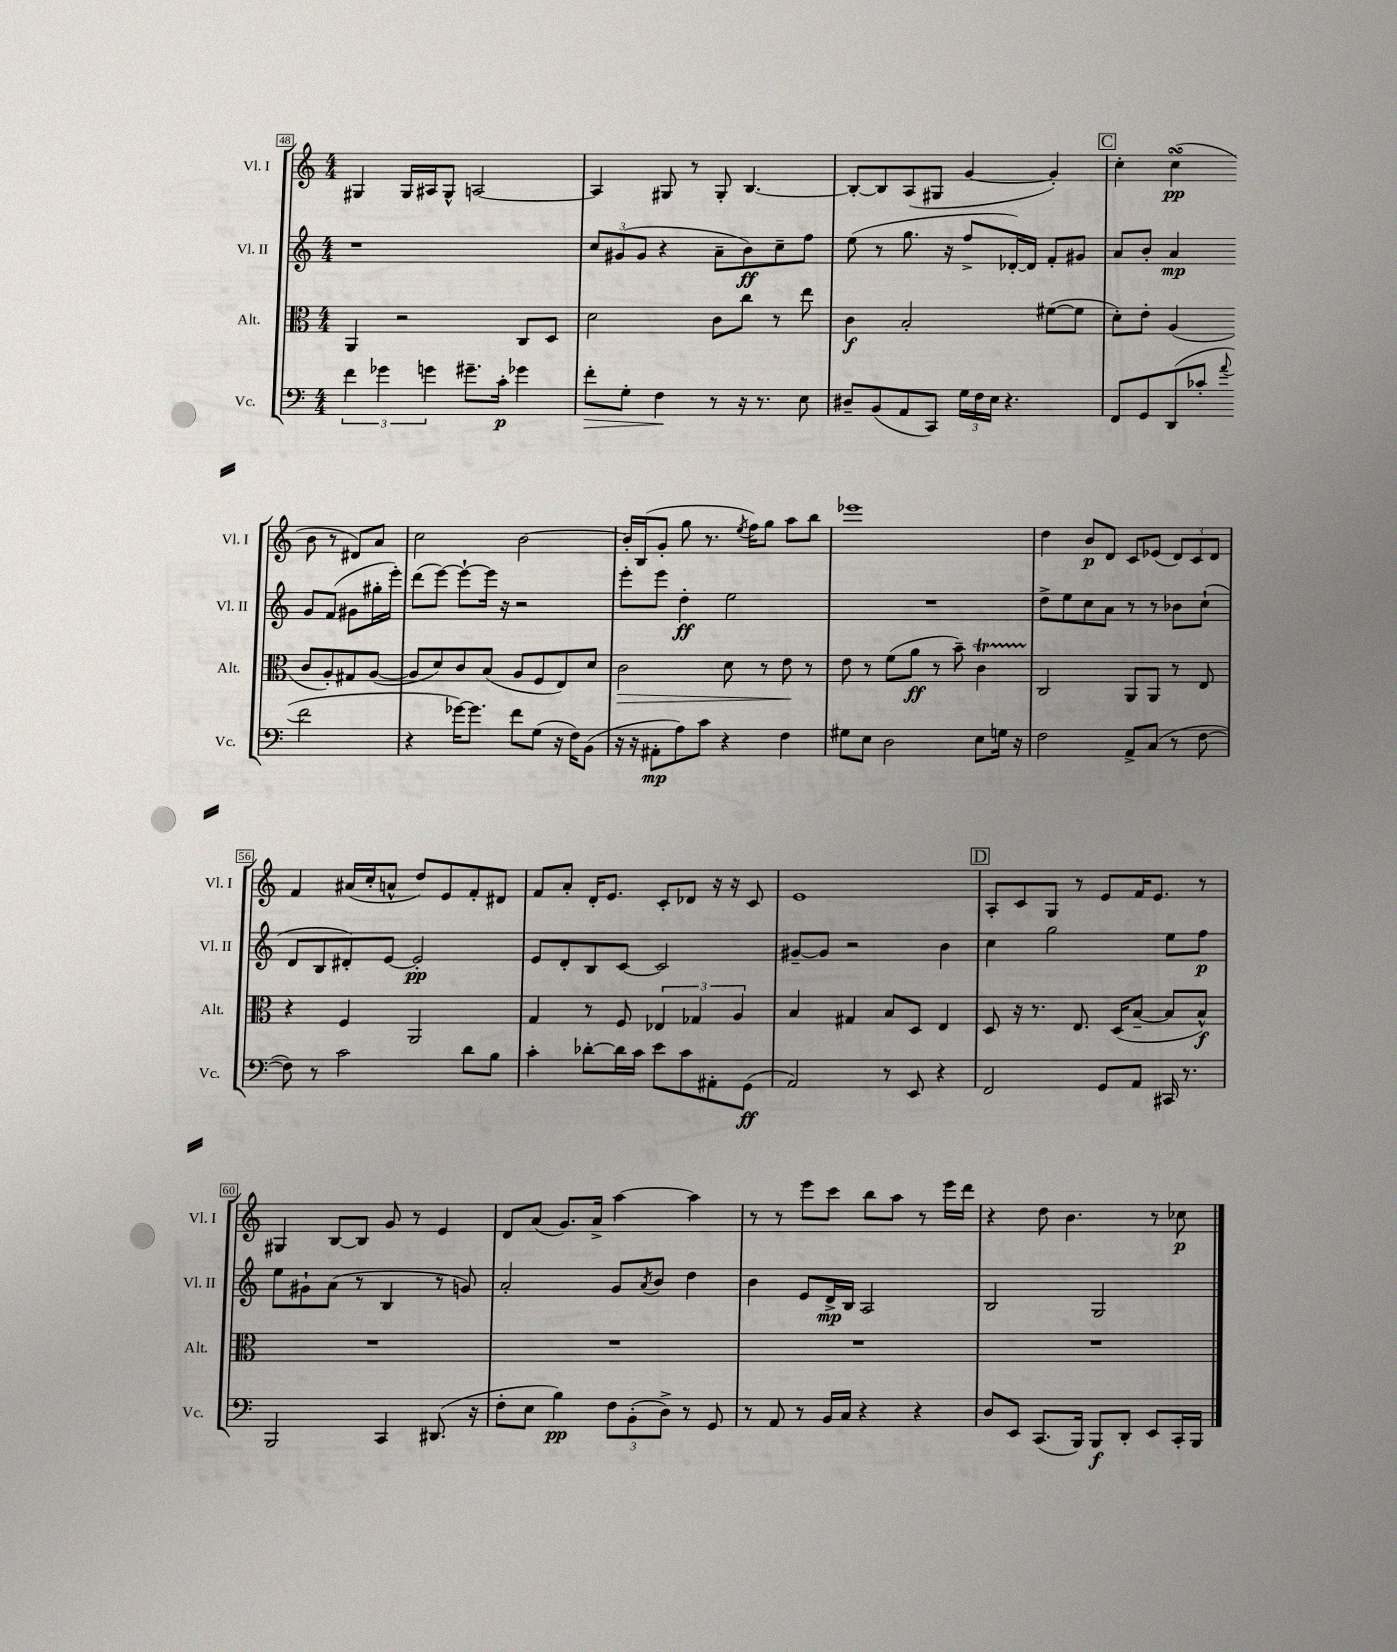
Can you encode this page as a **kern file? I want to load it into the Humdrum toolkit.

**kern	**dynam	**kern	**dynam	**kern	**dynam	**kern	**dynam
*part4	*part4	*part3	*part3	*part2	*part2	*part1	*part1
*staff4	*staff4	*staff3	*staff3	*staff2	*staff2	*staff1	*staff1
*I"Vc.	*	*I"Alt.	*	*I"Vl. II	*	*I"Vl. I	*
*I'Vc.	*	*I'Alt.	*	*I'Vl. II	*	*I'Vl. I	*
*clefF4	*	*clefC3	*	*clefG2	*	*clefG2	*
*k[]	*	*k[]	*	*k[]	*	*k[]	*
*M4/4	*	*M4/4	*	*M4/4	*	*M4/4	*
=48	=48	=48	=48	=48	=48	=48	=48
6f\	.	4AA/	.	1r	.	4G#X/	.
6g-X\	.	.	.	.	.	.	.
.	.	2r	.	.	.	16G#/LL	.
.	.	.	.	.	.	16A#X/J	.
6gn\	.	.	.	.	.	.	.
.	.	.	.	.	.	8G#^^/J	.
8.g#X~\L	.	.	.	.	.	[2An/	.
16c'\Jk	p	.	.	.	.	.	.
4g-X\	.	8C/L	.	.	.	.	.
.	.	8D/J	.	.	.	.	.
=49	=49	=49	=49	=49	=49	=49	=49
!	!LO:HP:b	!	!	!	!	!	!
8f'\L	>	2d\	.	12cc/L	.	4A/]	.
.	.	.	.	(12g#X/	.	.	.
8G'\J	.	.	.	.	.	.	.
.	.	.	.	12g#/J	.	.	.
4F\	.	.	.	4r	.	8G#X/	.
.	.	.	.	.	.	8r	.
8r	]	8c\L	.	8a~\L	.	8G#'/	.
16r	.	8cc\J	.	8b\)	ff	[4.B/	.
8.r	.	.	.	.	.	.	.
.	.	8r	.	8cc~\	.	.	.
8E\	.	8ee\	.	8ff\J	.	.	.
=50	=50	=50	=50	=50	=50	=50	=50
8D#X~/L	.	4c\	f	(8ee\	.	8B'/L_	.
(8BB/	.	.	.	8r	.	8B/]	.
8AA/	.	2B'/	.	8.gg\	.	(8A/	.
8CC/J)	.	.	.	.	.	8G#X/J	.
.	.	.	.	16r	.	.	.
24G\LL	.	.	.	8ff^/L	.	[4g/	.
24F\	.	.	.	.	.	.	.
24E\JJ	.	.	.	.	.	.	.
4.r	.	.	.	[16d-X'/L)	.	.	.
.	.	.	.	16d-/JJ]	.	.	.
.	.	([8f#X\L	.	8f'/L	.	4g'/])	.
.	.	8f#\J]	.	8g#X/J	.	.	.
!!LO:REH:place=s1:t=C
=51	=51	=51	=51	=51	=51	=51	=51
8FF/L	.	8d'\L)	.	8a/L	.	4cc'\	.
8GG/	.	8e'\J	.	8b'/J	.	.	.
(8DD/	.	(4A/	.	4a/	mp	(4ccsSSs\	pp
8c-X'/J	.	.	.	.	.	.	.
8qqa/	.	.	.	.	.	.	.
2f\	.	8c/L	.	8g/L	.	8b\	.
.	.	8A'/)	.	(8f/J	.	8r	.
.	.	8G#X/	.	8g#X\L	.	8d#X/L)	.
.	.	([8A/J	.	16gg#X'\L	.	8a/J	.
.	.	.	.	16eee'\JJ)	.	.	.
!!LO:LB:g=z
=52	=52	=52	=52	=52	=52	=52	=52
4r	.	8A/L]	.	(8ddd\L	.	2cc\	.
.	.	8d/)	.	[8eee\J)	.	.	.
[16g-X\KL)	.	8c/	.	8eee`\L_	.	.	.
8.g-\J]	.	.	.	.	.	.	.
.	.	(8B/J	.	16eee\Jk]	.	.	.
.	.	.	.	16r	.	.	.
8f\L	.	8A/L	.	2r	.	[2b\	.
(8G\J	.	8F/	.	.	.	.	.
16r	.	8E/)	.	.	.	.	.
16F\KL)	.	.	.	.	.	.	.
(8BB\J	.	8d/J	.	.	.	.	.
=53	=53	=53	=53	=53	=53	=53	=53
!	!	!	!LO:HP:b	!	!	!	!
16r	.	2c\	>	8eee'\L	.	16b'/LL]	.
16r	.	.	.	.	.	(16B/J	.
8AA#X'\L	mp	.	.	8eee\J	.	8g'/J	.
8A\)	.	.	.	4dd'\	ff	8gg\	.
8c\J	.	.	.	.	.	8.r	.
4r	.	8d\	.	2ee\	.	.	.
.	.	.	.	.	.	8qee/	.
.	.	.	.	.	.	16ff\KL)	.
.	.	8r	.	.	.	8gg\J	.
4F\	.	8e\	.	.	.	8aa\L	.
.	.	8r	]	.	.	8bb\J	.
=54	=54	=54	=54	=54	=54	=54	=54
8G#X\L	.	8e\	.	1r	.	1eee-X	.
8E\J	.	8r	.	.	.	.	.
2D\	.	(8f\L	.	.	.	.	.
.	.	8a\J	ff	.	.	.	.
.	.	8r	.	.	.	.	.
.	.	8b~\)	.	.	.	.	.
8E\L	.	4cT\	.	.	.	.	.
16Gn\Jk	.	.	.	.	.	.	.
16r	.	.	.	.	.	.	.
=55	=55	=55	=55	=55	=55	=55	=55
2F\	.	2C/	.	8dd^\L	.	4dd\	.
.	.	.	.	8ee\	.	.	.
.	.	.	.	8cc\	.	8b/L	p
.	.	.	.	8a\J	.	8d/J	.
8AA^/L	.	8AA/L	.	8r	.	8c/L	.
(8C/J	.	8AA/J	.	8r	.	(8e-X/J	.
8r	.	8r	.	8b-X\L	.	12d/L)	.
.	.	.	.	.	.	12c/	.
[8F\	.	8E/	.	(8cc`\J	.	.	.
.	.	.	.	.	.	12d/J	.
!!LO:LB:g=z
=56	=56	=56	=56	=56	=56	=56	=56
8F\])	.	4r	.	8d/L	.	4f/	.
8r	.	.	.	8B/	.	.	.
2c\	.	4F/	.	8d#X'/)	.	(16a#X/LL	.
.	.	.	.	.	.	16cc'/J	.
.	.	.	.	[8e/J	.	8an^^/J	.
.	.	2AA/	.	2e'/]	pp	8dd/L)	.
.	.	.	.	.	.	8e/	.
8d\L	.	.	.	.	.	8f'/	.
8B\J	.	.	.	.	.	8d#X/J	.
=57	=57	=57	=57	=57	=57	=57	=57
4c'\	.	4G/	.	8e/L	.	8f/L	.
.	.	.	.	8d'/	.	8a'/J	.
[8d-X'\L	.	8r	.	8B/	.	16d'/KL	.
.	.	.	.	.	.	8.e/J	.
16d-\L]	.	8F/	.	[8c/J	.	.	.
16c\JJ	.	.	.	.	.	.	.
8e\L	.	6E-X/	.	2c/]	.	8c'/L	.
8c\	.	.	.	.	.	8d-X/J	.
.	.	6G-X/	.	.	.	.	.
8AA#X'\	.	.	.	.	.	16r	.
.	.	.	.	.	.	16r	.
.	.	6A/	.	.	.	.	.
(8GG\J	ff	.	.	.	.	8c/	.
=58	=58	=58	=58	=58	=58	=58	=58
2AA/)	.	4B/	.	[8g#X~/L	.	1e	.
.	.	.	.	8g#/J]	.	.	.
.	.	4G#X/	.	2r	.	.	.
8r	.	8B/L	.	.	.	.	.
8EE/	.	8D/J	.	.	.	.	.
4r	.	4E/	.	4b\	.	.	.
!!LO:REH:place=s1:t=D
=59	=59	=59	=59	=59	=59	=59	=59
2FF/	.	8D/	.	4cc\	.	8A'/L	.
.	.	16r	.	.	.	8c/	.
.	.	8.r	.	.	.	.	.
.	.	.	.	2gg\	.	8G/J	.
.	.	8.E/	.	.	.	8r	.
8GG/L	.	.	.	.	.	8e/L	.
.	.	(16D/KL	.	.	.	.	.
8AA/J	.	[8B~/J	.	.	.	16f/K	.
.	.	.	.	.	.	8.e/J	.
16CC#X/	.	8B/L]	.	8ee\L	.	.	.
8.r	.	.	.	.	.	.	.
.	.	8B^^/J)	f	8ff\J	p	8r	.
!!LO:LB:g=z
=60	=60	=60	=60	=60	=60	=60	=60
2BBB/	.	1r	.	8ee\L	.	4G#X/	.
.	.	.	.	8g#X`\	.	.	.
.	.	.	.	(8a\J	.	[8B/L	.
.	.	.	.	8r	.	8B/J]	.
4CC/	.	.	.	4B/	.	8g/	.
.	.	.	.	.	.	8r	.
(8.DD#X/	.	.	.	8r	.	4e/	.
.	.	.	.	8gn/)	.	.	.
16r	.	.	.	.	.	.	.
=61	=61	=61	=61	=61	=61	=61	=61
8F'\L	.	1r	.	2a'/	.	8d/L	.
8E\J	.	.	.	.	.	(8a/J	.
4B\)	pp	.	.	.	.	8.g/L)	.
.	.	.	.	.	.	16a^/Jk	.
12F\L	.	.	.	8g/L	.	[4aa\	.
(12BB'\	.	.	.	.	.	.	.
.	.	.	.	8qa/	.	.	.
.	.	.	.	8b/J	.	.	.
12D^\J)	.	.	.	.	.	.	.
8r	.	.	.	4dd\	.	4aa\]	.
8GG/	.	.	.	.	.	.	.
=62	=62	=62	=62	=62	=62	=62	=62
8r	.	1r	.	4b\	.	8r	.
8AA/	.	.	.	.	.	8r	.
8r	.	.	.	8e/L	.	8eee\L	.
16BB/LL	.	.	.	16d^/L	mp	8ccc\J	.
16C/JJ	.	.	.	16B/JJ	.	.	.
4r	.	.	.	2A/	.	8bb\L	.
.	.	.	.	.	.	8aa\J	.
4r	.	.	.	.	.	8r	.
.	.	.	.	.	.	16eee\LL	.
.	.	.	.	.	.	16ddd\JJ	.
=63	=63	=63	=63	=63	=63	=63	=63
8D/L	.	1r	.	2B/	.	4r	.
8EE/J	.	.	.	.	.	.	.
(8.CC/L	.	.	.	.	.	8dd\	.
.	.	.	.	.	.	4.b\	.
16BBB/Jk)	.	.	.	.	.	.	.
8BBB/L	f	.	.	2G/	.	.	.
8DD'/J	.	.	.	.	.	.	.
8EE/L	.	.	.	.	.	8r	.
16CC'/L	.	.	.	.	.	8cc-X\	p
16BBB/JJ	.	.	.	.	.	.	.
==	==	==	==	==	==	==	==
*-	*-	*-	*-	*-	*-	*-	*-
